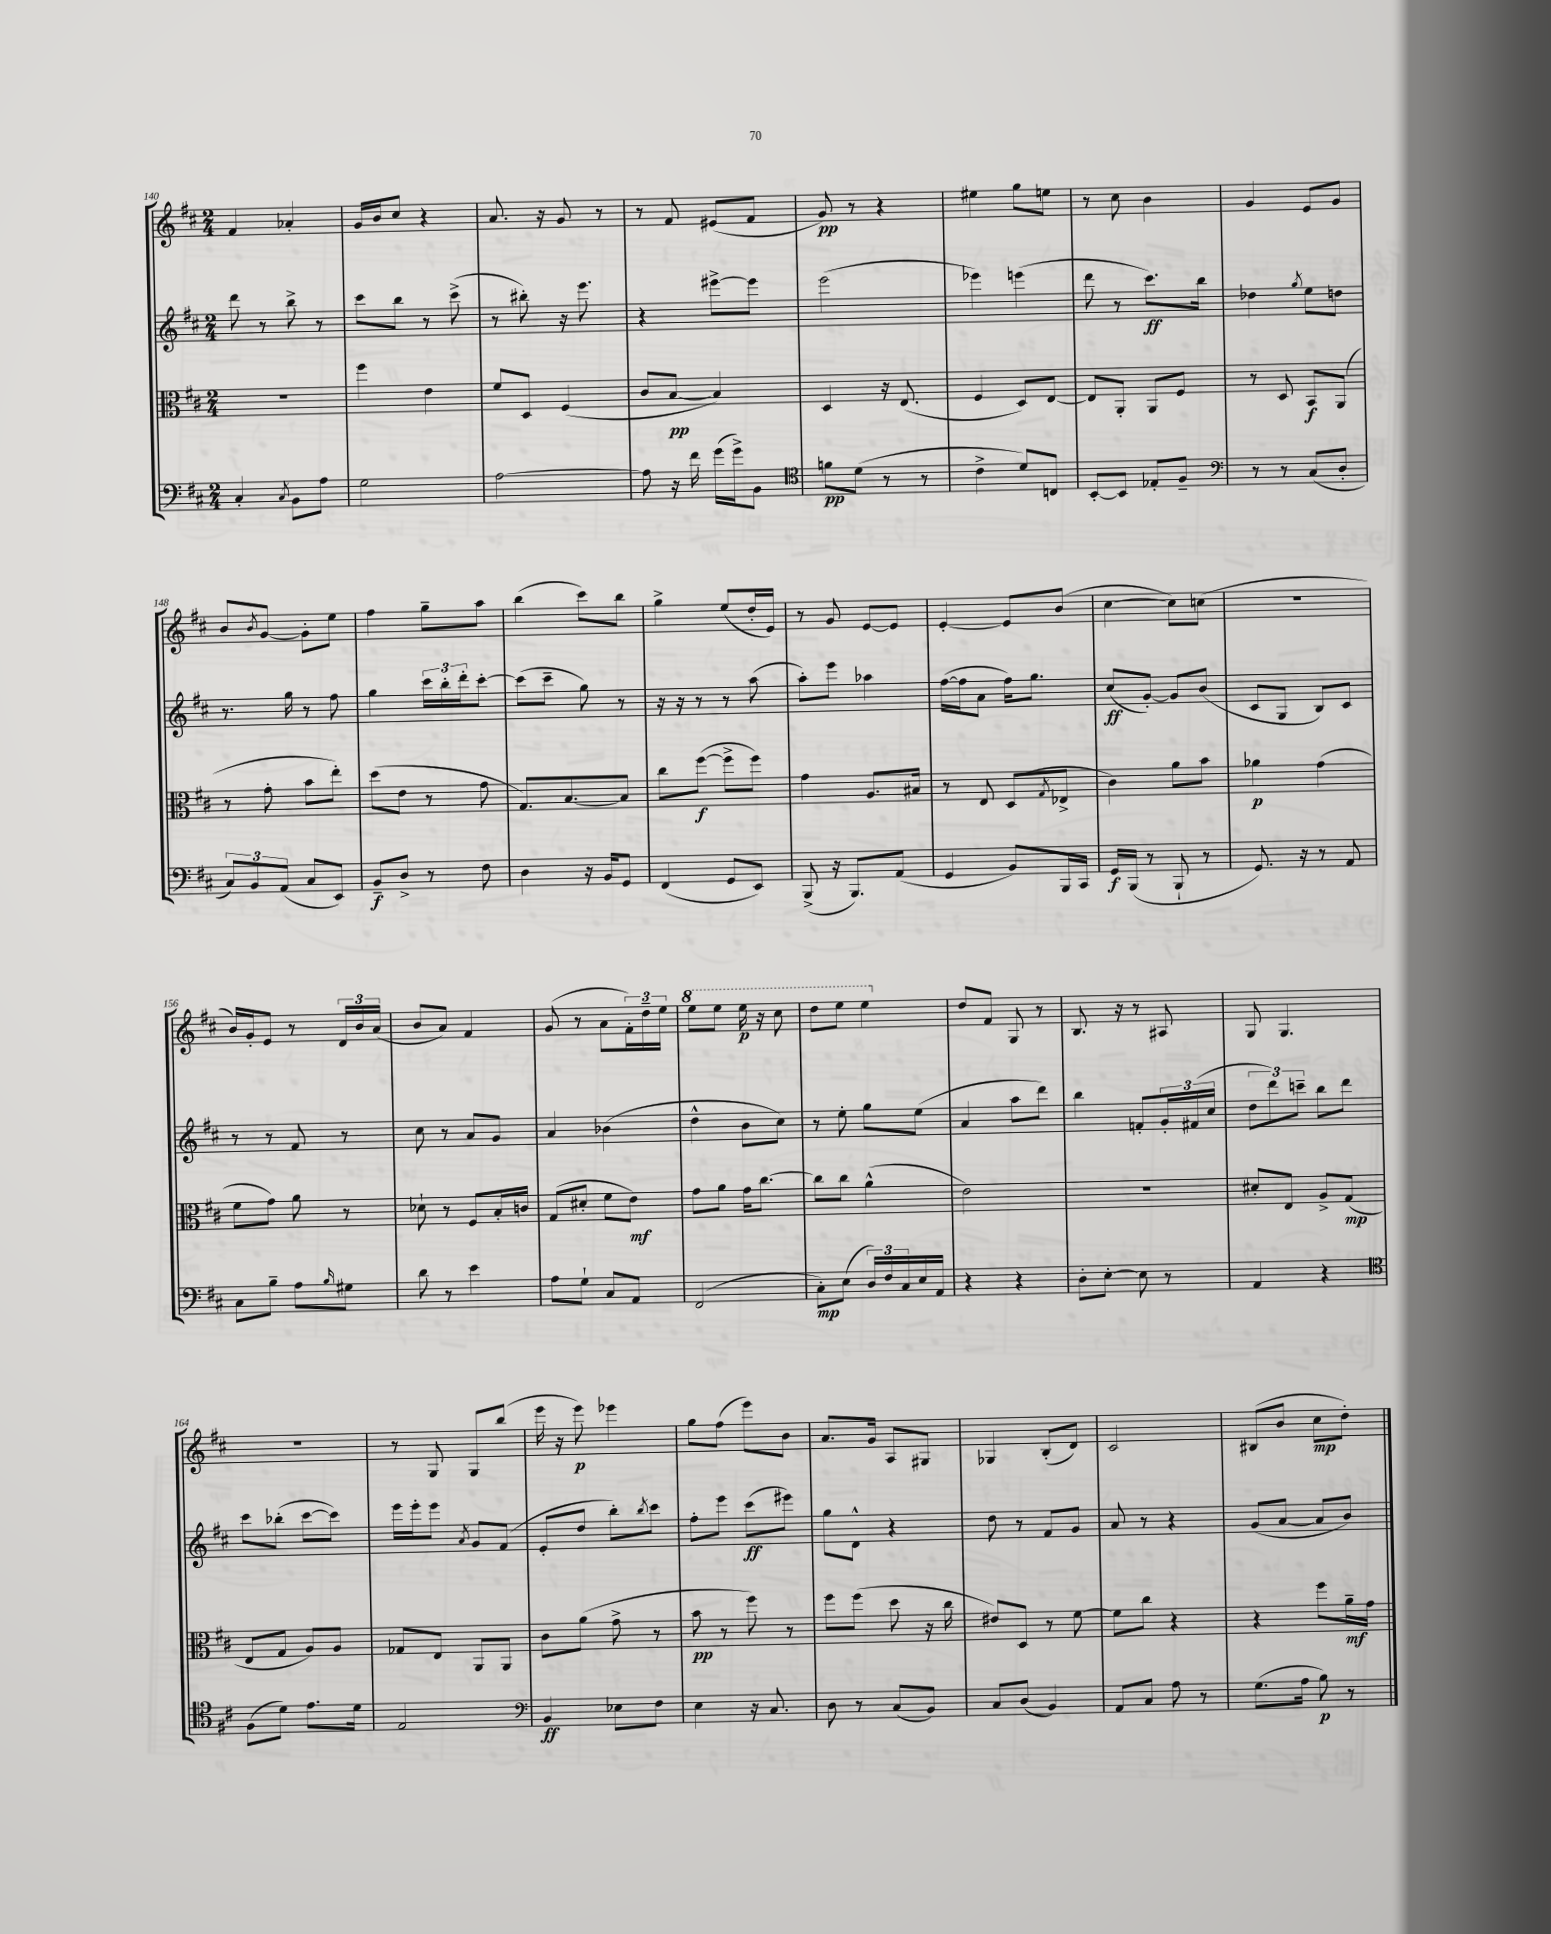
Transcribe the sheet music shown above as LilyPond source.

<<
\new StaffGroup <<
\new Staff = "s0" {
    \clef treble \key d \major \numericTimeSignature \time 2/4
    fis'4 aes'4-. |
    g'16 b'16 cis''8 r4 |
    a'8. r16 g'8 r8 |
    r8 fis'8 eis'8( fis'8 |
    g'8\pp) r8 r4 |
    eis''4 g''8 e''8 |
    r8 cis''8 b'4 |
    g'4 e'8 g'8 |
    b'8 \acciaccatura { b'8 } g'8~ g'8-. e''8 |
    fis''4 g''8-- a''8 |
    b''4( cis'''8) b''8 |
    g''4-> e''8( d''16-. e'16) |
    r8 g'8 e'8~ e'8 |
    e'4~-. e'8 b'8( |
    cis''4~ cis''8) c''8( |
    R2 |
    b'16) g'16-. e'8 r8 \tuplet 3/2 { d'16 b'16 a'16( } |
    b'8 a'8) fis'4 |
    g'8( r8 a'8 \tuplet 3/2 { fis'16-.) d''16-- e''16 } |
    \ottava #1 e'''8 e'''8 e'''16\p r16 cis'''8 |
    d'''8 e'''8 e'''4 \ottava #0 |
    d''8 fis'8 g8 r8 |
    b8. r16 r8 ais8 |
    g8 g4. |
    R2 |
    r8 g8 g8 b''8( |
    e'''16 r16 e'''8\p) ees'''4 |
    g''8 fis''8( e'''8) b'8 |
    a'8. g'16 a8 gis8 |
    ges4 b8-.( d'8) |
    cis'2 |
    bis8( b'8 cis''8\mp d''8-.) \bar "|." |
}
\new Staff = "s1" {
    \clef treble \key d \major \numericTimeSignature \time 2/4
    d'''8 r8 b''8-> r8 |
    cis'''8 b''8 r8 cis'''8->( |
    r8 bis''8-.) r16 e'''8. |
    r4 eis'''8~-> eis'''8 |
    e'''2( |
    ees'''4) e'''4( |
    d'''8 r8 cis'''8.\ff) b''16 |
    des''4 \acciaccatura { g''8 } e''8 d''8 |
    r8. g''16 r8 fis''8 |
    g''4 \tuplet 3/2 { cis'''16 b''16-. d'''16-. } cis'''8~-. |
    cis'''8( cis'''8-- g''8) r8 |
    r16 r16 r8 r8 a''8( |
    a''8-.) e'''8 aes''4 |
    fis''16~( fis''16 a'8 fis''16) g''8. |
    cis''8\ff( g'8~-.) g'8 b'8( |
    cis'8 g8 b8) cis'8 |
    r8 r8 fis'8 r8 |
    cis''8 r8 a'8 g'8 |
    a'4 bes'4( |
    d''4-^ b'8 cis''8) |
    r8 e''8-. g''8 e''8( |
    a'4 a''8 d'''8) |
    b''4 f'8-. \tuplet 3/2 { g'16-. fis'16( cis''16 } |
    \tuplet 3/2 { d''8 d'''8) c'''8-- } b''8 d'''8 |
    cis'''8 bes''8-.( cis'''8~ cis'''8) |
    e'''16 e'''16-. e'''8 \acciaccatura { a'8 } g'8 fis'8( |
    e'8-. d''8 b''8-.) \acciaccatura { b''8 } cis'''8 |
    fis''8-. e'''8 cis'''8\ff( eis'''8) |
    g''8 d'8-^ r4 |
    d''8 r8 fis'8 g'8 |
    a'8 r8 r4 |
    g'8( a'8~ a'8 b'8) \bar "|." |
}
\new Staff = "s2" {
    \clef alto \key d \major \numericTimeSignature \time 2/4
    R2 |
    fis''4 e'4 |
    fis'8 d8 fis4( |
    cis'8 b8~\pp b4) |
    d4 r16 e8.( |
    fis4 d8) e8~ |
    e8 a,8-. a,8 fis8 |
    r8 d8 b,8\f a,8( |
    r8 g'8-. b'8 e''8-.) |
    d''8( e'8 r8 g'8 |
    g8.) b8.~ b8 |
    cis''8 fis''8~\f( fis''8-> fis''8) |
    g'4 a8. bis16 |
    r8 e8 d8( \acciaccatura { g8 } ees8-> |
    cis'4) a'8 b'8 |
    aes'4\p g'4( |
    fis'8 g'8) a'8 r8 |
    des'8-! r8 fis8 b16-. c'16 |
    g8( dis'8-. fis'8 e'8\mf) |
    g'8 a'8 g'16 cis''8.~ |
    cis''8 cis''8 a'4-^( |
    e'2) |
    R2 |
    dis'8-. e8 a8-> g8\mp( |
    e8 g8 a8) a8 |
    ges8 e8 a,8 a,8 |
    cis'8 a'8( g'8-> r8 |
    b'8\pp r8 fis''8) r8 |
    fis''8 fis''8( d''8 r16 cis''16 |
    eis'8) d8 r8 fis'8~ |
    fis'8 cis''8 r4 |
    r4 fis''8 a'16--\mf g'16 \bar "|." |
}
\new Staff = "s3" {
    \clef bass \key d \major \numericTimeSignature \time 2/4
    cis4-. \acciaccatura { cis8 } b,8 a8 |
    g2 |
    a2~ |
    a8 r16 fis'16 g'16( g'16->) b,8 |
    \clef tenor f'8\pp d'8( r8 r8 |
    cis'4-> d'8) c8 |
    b,8~-. b,8 ees8-. fis8-- |
    \clef bass r8 r8 cis8( d8-. |
    \tuplet 3/2 { cis8) b,8 a,8( } cis8 e,8) |
    b,8--\f d8-> r8 fis8 |
    d4 r16 b,16 g,8 |
    fis,4( g,8 e,8) |
    b,,8->( r16 b,,8.) a,8( |
    g,4 b,8) b,,16 cis,16 |
    g,16\f b,,16( r8 b,,8-! r8 |
    g,8.) r16 r8 a,8 |
    cis8 b8-- a8 \grace { b16 } gis8 |
    d'8 r8 e'4 |
    a8 g8-! cis8 a,8 |
    fis,2( |
    cis8-.\mp) e8( \tuplet 3/2 { d16) fis16 cis16 } e16 a,16 |
    r4 r4 |
    d8-. e8~-. e8 r8 |
    a,4 r4 |
    \clef tenor fis8( d'8) e'8. d'16 |
    e2 |
    \clef bass b,4\ff ees8 fis8 |
    e4 r16 cis8. |
    d8 r8 cis8( b,8) |
    cis8 d8( b,4) |
    a,8 cis8 a8 r8 |
    g8.( a16 b8\p) r8 \bar "|." |
}
>>
>>
\layout { \context { \Score currentBarNumber = #140 } }
